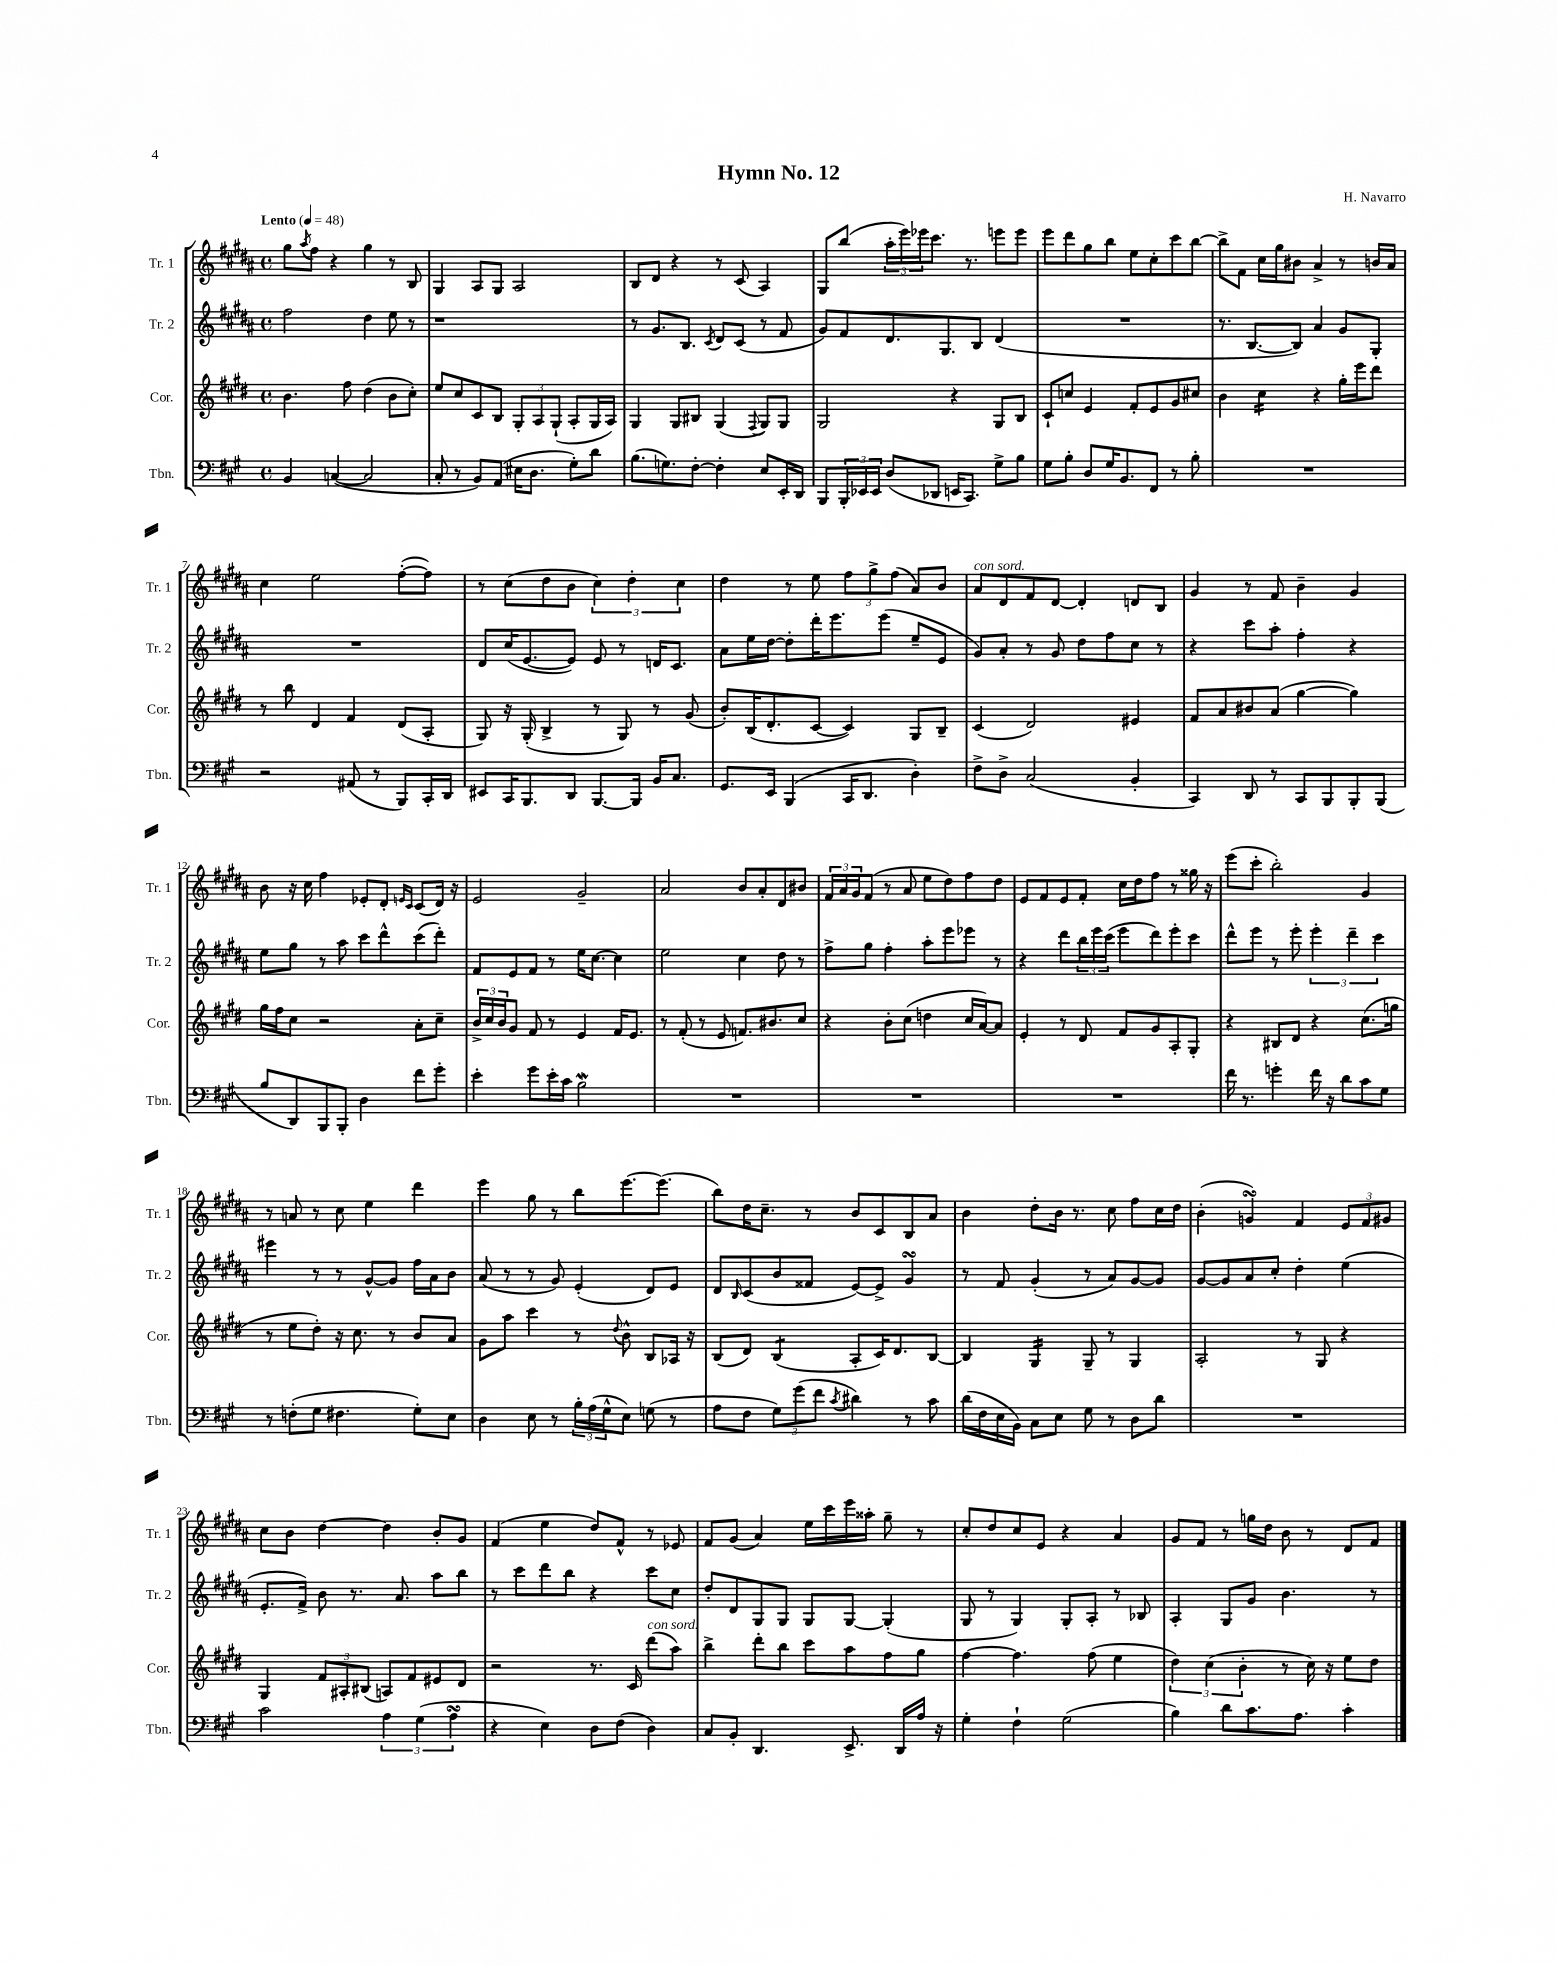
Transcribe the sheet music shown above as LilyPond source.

\header { title = "Hymn No. 12" composer = "H. Navarro" }
<<
\new StaffGroup <<
\new Staff = "s0" \with { instrumentName = "Tr. 1" shortInstrumentName = "Tr. 1" } {
    \clef treble \key b \major \defaultTimeSignature \time 4/4 \tempo "Lento" 4 = 48
    gis''8 \acciaccatura { ais''8 } fis''8 r4 gis''4 r8 b8 |
    gis4 ais8 gis8 ais2 |
    b8 dis'8 r4 r8 cis'8( ais4) |
    gis8 b''8( \tuplet 3/2 { ais''16-. e'''16) ees'''16 } cis'''8. r8. e'''8 e'''8 |
    e'''8 dis'''8 gis''8 b''8 e''8 cis''8-. cis'''8 b''8~ |
    b''8-> fis'8 cis''16 gis''16 bis'8 ais'4-> r8 b'16 ais'16 |
    cis''4 e''2 fis''8~-.( fis''8) |
    r8 cis''8( dis''8 b'8 \tuplet 3/2 { cis''4) dis''4-. cis''4 } |
    dis''4 r8 e''8 \tuplet 3/2 { fis''8 gis''8-> fis''8( } ais'8) b'8 |
    ais'8^\markup { \italic "con sord." } dis'8 fis'8 dis'8~ dis'4-. d'8 b8 |
    gis'4 r8 fis'8 b'4-- gis'4 |
    b'8 r16 cis''16 fis''4 ees'8-. dis'8-. \grace { e'16 cis'16 } cis'8( dis'16) r16 |
    e'2 gis'2-- |
    ais'2 b'8 ais'8-. dis'8 bis'8 |
    \tuplet 3/2 { fis'16 ais'16 gis'16 } fis'8( r8 ais'8 e''8 dis''8) fis''8 dis''8 |
    e'8 fis'8 e'8 fis'8-. cis''16 dis''16 fis''8 r8 gisis''16 r16 |
    e'''8( cis'''8-. b''2-.) gis'4 |
    r8 a'8 r8 cis''8 e''4 dis'''4 |
    e'''4 gis''8 r8 b''8 e'''8.~ e'''8.( |
    b''8) dis''16 cis''8.-- r8 b'8 cis'8 b8 ais'8 |
    b'4 dis''8-. b'16 r8. cis''8 fis''8 cis''16 dis''16 |
    b'4-.( g'4\turn) fis'4 \tuplet 3/2 { e'8 fis'8 gis'8 } |
    cis''8 b'8 dis''4~ dis''4 b'8-. gis'8 |
    fis'4( e''4 dis''8) fis'8-^ r8 ees'8 |
    fis'8 gis'8( ais'4) e''16 cis'''16 e'''16 aisis''16-. gis''8-- r8 |
    cis''8-. dis''8 cis''8 e'8 r4 ais'4 |
    gis'8 fis'8 r8 g''16 dis''16 b'8 r8 dis'8 fis'8 \bar "|." |
}
\new Staff = "s1" \with { instrumentName = "Tr. 2" shortInstrumentName = "Tr. 2" } {
    \clef treble \key b \major \defaultTimeSignature \time 4/4
    fis''2 dis''4 e''8 r8 |
    r1 |
    r8 gis'8. b8. \acciaccatura { cis'8 } dis'8 cis'8( r8 fis'8 |
    gis'8) fis'8 dis'8. gis8. b8 dis'4( |
    R1 |
    r8. b8.~ b8) ais'4 gis'8 gis8-. |
    R1 |
    dis'8 cis''16( e'8.~ e'8) e'8 r8 d'16 cis'8. |
    ais'8 e''16 dis''16~ dis''8-. dis'''16-. e'''8. e'''8( e''8-- e'8 |
    gis'8) ais'8-. r8 gis'8 dis''8 fis''8 cis''8 r8 |
    r4 cis'''8 ais''8-. fis''4-. r4 |
    e''8 gis''8 r8 ais''8 cis'''8 dis'''8-^ cis'''8( dis'''8-.) |
    fis'8 e'8 fis'8 r8 e''16 cis''8.~ cis''4 |
    e''2 cis''4 dis''8 r8 |
    fis''8-> gis''8 fis''4-. ais''8-. e'''8 ees'''8 r8 |
    r4 dis'''8 \tuplet 3/2 { b''16 e'''16 cis'''16( } e'''8 dis'''8) e'''8-. cis'''8 |
    dis'''8-^ e'''8 r8 e'''8-. \tuplet 3/2 { e'''4-. dis'''4-- cis'''4 } |
    eis'''4 r8 r8 gis'8~-^ gis'8 fis''16 ais'16 b'8 |
    ais'8( r8 r8 gis'8) e'4-.( dis'8) e'8 |
    dis'8 \grace { b16 } cis'8( b'8 fisis'8 e'8~) e'8-> gis'4\turn |
    r8 fis'8 gis'4-.( r8 ais'8) gis'8~ gis'8 |
    gis'8~ gis'8 ais'8 cis''8-. dis''4-. e''4( |
    e'8.-. fis'16->) b'8 r8. ais'8. ais''8 b''8 |
    r8 cis'''8 dis'''8 b''8 r4 cis'''8 cis''8 |
    dis''8-. dis'8 gis8 gis8 gis8 gis8~ gis4-.( |
    gis8 r8 gis4) gis8-. ais8-. r8 bes8 |
    ais4-. gis8 gis'8 b'4. r8 \bar "|." |
}
\new Staff = "s2" \with { instrumentName = "Cor." shortInstrumentName = "Cor." } {
    \clef treble \key e \major \defaultTimeSignature \time 4/4
    b'4. fis''8 dis''4( b'8 cis''8-.) |
    e''8 cis''8 cis'8 b8 \tuplet 3/2 { gis8-. a8 gis8-!( } a8-. gis16 a16) |
    gis4 gis8 bis8 gis4( \appoggiatura { fis8 } gis8) gis8 |
    gis2 r4 gis8 b8 |
    cis'8-! c''8 e'4 fis'8-. e'8 gis'8 cis''8 |
    b'4 cis''4:16 r4 gis''16-. e'''16 dis'''8 |
    r8 b''8 dis'4 fis'4 dis'8( a8-. |
    gis8) r16 gis16-.( b4-> r8 gis8) r8 gis'8( |
    b'8-.) b16( dis'8.-. cis'8~ cis'4) gis8 b8-- |
    cis'4( dis'2) eis'4 |
    fis'8 a'8 bis'8 a'8( gis''4~ gis''4) |
    gis''16 fis''16 cis''8 r2 a'8-. cis''8-- |
    \tuplet 3/2 { b'16-> cis''16 b'16 } gis'8 fis'8 r8 e'4 fis'16 e'8. |
    r8 fis'8-.( r8 e'8 f'8.) bis'8. cis''8 |
    r4 b'8-. cis''8( d''4 cis''16 a'16~) a'8 |
    e'4-. r8 dis'8 fis'8 gis'8 a8-. gis8-. |
    r4 bis8 dis'8 r4 cis''8.( g''16 |
    r8 e''8 dis''8-.) r16 cis''8. r8 b'8 a'8 |
    gis'8 a''8 cis'''4 r8 \appoggiatura { dis''8 } b'8-^ b8 aes16 r16 |
    b8( dis'8) b4:8( a8-. cis'16) dis'8. b8~ |
    b4 gis4:16 gis8-- r8 gis4 |
    a2-. r8 gis8 r4 |
    gis4 \tuplet 3/2 { fis'8 ais8-. bis8( } a8) fis'8 eis'8 dis'8 |
    r2 r8. cis'16 dis'''8^\markup { \italic "con sord." }( a''8) |
    b''4-> dis'''8-. b''8 cis'''8 a''8 fis''8 gis''8 |
    fis''4~ fis''4. fis''8( e''4 |
    \tuplet 3/2 { dis''4) cis''4( b'4-. } r8 cis''16) r16 e''8 dis''8 \bar "|." |
}
\new Staff = "s3" \with { instrumentName = "Tbn." shortInstrumentName = "Tbn." } {
    \clef bass \key a \major \defaultTimeSignature \time 4/4
    b,4 c4~( c2 |
    cis8-. r8 b,8) a,8( eis16 d8. gis8-.) d'8 |
    b8.( g8.) fis8~-. fis4-. e8 e,16-. d,16 |
    b,,8 \tuplet 3/2 { b,,16-. ees,16 ees,16 } d8( des,8 e,16 cis,8.) gis8-> b8 |
    gis8 b8-. d8 gis16 b,8. fis,8 r8 b8-. |
    R1 |
    r2 ais,8( r8 b,,8) cis,16-. d,16 |
    eis,8 cis,16 b,,8. d,8 b,,8.~ b,,16 b,16 cis8. |
    gis,8. e,16 b,,4( cis,16 d,8. d4-.) |
    fis8-> d8-> cis2( b,4-. |
    cis,4) d,8 r8 cis,8 b,,8 b,,8-. b,,8( |
    b8 d,8) b,,8 b,,8-. d4 fis'8 gis'8-. |
    e'4-. gis'8 e'16-. cis'16 b2\mordent |
    R1 |
    R1 |
    R1 |
    fis'16 r8. g'4-. fis'16 r16 d'8 cis'8 gis8 |
    r8 f8-.( gis8 fis4. gis8-.) e8 |
    d4 e8 r8 \tuplet 3/2 { b16-. a16( gis16-^ } e8) g8( r8 |
    a8 fis8 \tuplet 3/2 { gis8) gis'8( fis'8 } \acciaccatura { cis'8 } dis'4) r8 cis'8 |
    d'16( fis16 e16 b,16) cis8 e8 gis8 r8 d8 d'8 |
    R1 |
    cis'2 \tuplet 3/2 { a4 gis4( a4\turn } |
    r4 e4) d8 fis8( d4) |
    cis8 b,8-. d,4. e,8.-> d,16 a16 r16 |
    gis4-. fis4-! gis2( |
    b4) d'8 cis'8. a8. cis'4-. \bar "|." |
}
>>
>>
